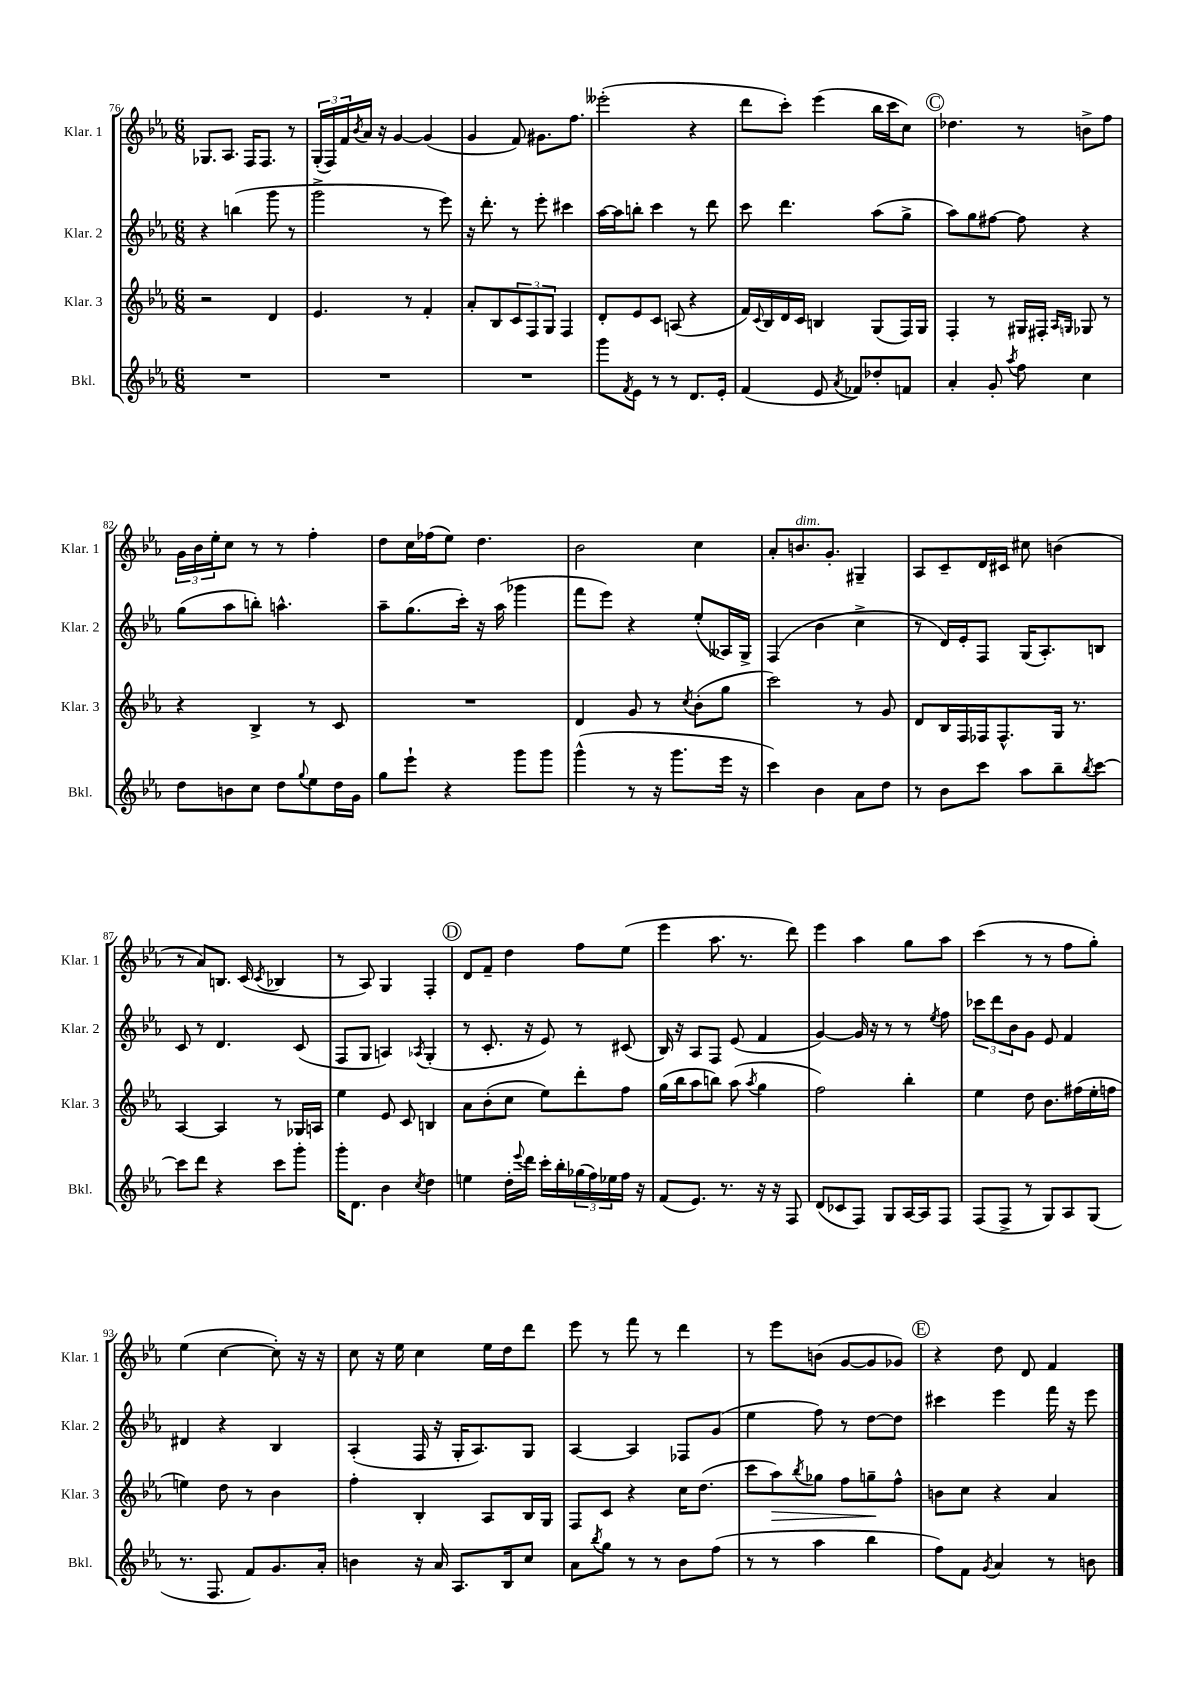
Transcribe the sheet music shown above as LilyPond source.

<<
\new StaffGroup <<
\new Staff = "s0" \with { instrumentName = "Klar. 1" shortInstrumentName = "Klar. 1" } {
    \clef treble \key ees \major \numericTimeSignature \time 6/8
    ges8. aes8. f16 f8. r8 |
    \tuplet 3/2 { g16-.( f16) f'16 } \acciaccatura { bes'8 } aes'16 r16 g'4~ g'4( |
    g'4 f'8) gis'8. f''8. |
    eeses'''2-.( r4 |
    d'''8 c'''8-.) ees'''4( bes''16 c'''16 c''8) |
    \mark \markup { \circle "C" } des''4. r8 b'8-> f''8 |
    \tuplet 3/2 { g'16 bes'16 ees''16-. } c''8 r8 r8 f''4-. |
    d''8 c''16 fes''16( ees''8) d''4. |
    bes'2 c''4 |
    aes'8-. b'8.^\markup { \italic "dim." } g'8.-. gis4-- |
    aes8 c'8-- d'16 cis'16 cis''8 b'4( |
    r8 aes'8) b8. c'16( \acciaccatura { c'8 } bes4 |
    r8 aes8) g4 f4-. |
    \mark \markup { \circle "D" } d'8 f'8-- d''4 f''8 ees''8( |
    ees'''4 aes''8. r8. d'''8) |
    ees'''4 aes''4 g''8 aes''8 |
    c'''4( r8 r8 f''8 g''8-.) |
    ees''4( c''4~ c''8-.) r16 r16 |
    c''8 r16 ees''16 c''4 ees''16 d''16 d'''8 |
    ees'''8 r8 f'''8 r8 d'''4 |
    r8 ees'''8 b'8( g'8~ g'8 ges'8) |
    \mark \markup { \circle "E" } r4 d''8 d'8 f'4 \bar "|." |
}
\new Staff = "s1" \with { instrumentName = "Klar. 2" shortInstrumentName = "Klar. 2" } {
    \clef treble \key ees \major \numericTimeSignature \time 6/8
    r4 b''4( g'''8 r8 |
    g'''2-> r8 ees'''8) |
    r16 d'''8.-. r8 ees'''8-. cis'''4 |
    aes''16~ aes''16 b''8-. c'''4 r8 d'''8 |
    c'''8 d'''4. aes''8( g''8-> |
    \mark \markup { \circle "C" } aes''8) g''8 fis''8~ fis''8 r4 |
    g''8( aes''8 b''8-.) a''4.-^ |
    aes''8-- g''8.( c'''16-.) r16 aes''16( ges'''4 |
    f'''8 ees'''8) r4 ees''8-.( aeses16) g16-> |
    f4( bes'4 c''4-> |
    r8 d'16) ees'16-. f8 g16( aes8.-.) b8 |
    c'8 r8 d'4. c'8( |
    f8 g8 a4) \acciaccatura { aes8 } g4-.( |
    \mark \markup { \circle "D" } r8 c'8.-. r16 ees'8) r8 cis'8( |
    bes16) r16 aes8 f8 ees'8( f'4 |
    g'4~) g'16 r16 r8 r8 \acciaccatura { ees''8 } f''8 |
    \tuplet 3/2 { ces'''8 d'''8 bes'8 } g'8 ees'8 f'4 |
    dis'4 r4 bes4 |
    aes4-.( f16 r16 g16-. aes8.) g8 |
    aes4~ aes4 fes8 g'8( |
    ees''4 f''8) r8 d''8~ d''8 |
    \mark \markup { \circle "E" } cis'''4 ees'''4 f'''16 r16 ees'''8 \bar "|." |
}
\new Staff = "s2" \with { instrumentName = "Klar. 3" shortInstrumentName = "Klar. 3" } {
    \clef treble \key ees \major \numericTimeSignature \time 6/8
    r2 d'4 |
    ees'4. r8 f'4-. |
    aes'8-. bes8 \tuplet 3/2 { c'8 f8 g8 } f4 |
    d'8-. ees'8 c'8 a8( r4 |
    f'16) \appoggiatura { c'8 } bes16 d'16 c'16 b4 g8( f16) g16 |
    \mark \markup { \circle "C" } f4-. r8 gis16 fis16-. \grace { aes16 g16 } ges8 r8 |
    r4 bes4-> r8 c'8 |
    R2. |
    d'4 g'8 r8 \acciaccatura { c''8 } bes'8-.( g''8 |
    c'''2) r8 g'8 |
    d'8 bes16 f16 fes16 fes8.-^ g16 r8. |
    aes4~ aes4 r8 ges16 a16 |
    ees''4 ees'8 c'8 b4 |
    \mark \markup { \circle "D" } aes'8 bes'8-.( c''8 ees''8) d'''8-. f''8 |
    g''16( bes''16 aes''8 b''8) aes''8( \acciaccatura { aes''8 } g''4 |
    f''2) bes''4-. |
    ees''4 d''8 bes'8. fis''16( ees''16-. f''16 |
    e''4) d''8 r8 bes'4 |
    f''4-. bes4-. aes8 bes16 g16 |
    f8 c'8 r4 c''16 d''8.( |
    c'''8 aes''8\>) \acciaccatura { bes''8 } ges''8 f''8 g''8--\! f''8-^ |
    \mark \markup { \circle "E" } b'8 c''8 r4 aes'4 \bar "|." |
}
\new Staff = "s3" \with { instrumentName = "Bkl." shortInstrumentName = "Bkl." } {
    \clef treble \key ees \major \numericTimeSignature \time 6/8
    R2. |
    R2. |
    R2. |
    g'''8 \acciaccatura { f'8 } ees'8 r8 r8 d'8. ees'16-. |
    f'4( ees'8 \acciaccatura { aes'8 } fes'8) des''8-. f'8 |
    \mark \markup { \circle "C" } aes'4-. g'8-. \acciaccatura { aes''8 } f''8 c''4 |
    d''8 b'8 c''8 d''8 \appoggiatura { g''8 } ees''8 d''16 g'16 |
    g''8 ees'''8-! r4 g'''8 g'''8 |
    g'''4-^( r8 r16 g'''8. ees'''16 r16 |
    c'''4) bes'4 aes'8 d''8 |
    r8 bes'8 c'''8 aes''8 bes''8-- \acciaccatura { bes''8 } c'''8~ |
    c'''8 d'''8 r4 c'''8 g'''8-. |
    g'''16-. d'8. bes'4 \acciaccatura { c''8 } d''4 |
    \mark \markup { \circle "D" } e''4 d''16-. \appoggiatura { ees'''8 } d'''16 c'''16-. bes''16-. \tuplet 3/2 { ges''16( f''16) ees''16 } f''16 r16 |
    f'8( ees'8.) r8. r16 r16 f8 |
    d'8( ces'8 f8) g8 aes16~ aes16 f8 |
    f8( f8-> r8 g8) aes8 g8( |
    r8. f8. f'8) g'8. aes'16-. |
    b'4 r16 aes'16 aes8. bes16 c''8 |
    aes'8 \acciaccatura { bes''8 } g''8 r8 r8 bes'8 f''8( |
    r8 r8 aes''4 bes''4 |
    \mark \markup { \circle "E" } f''8) f'8 \acciaccatura { g'8 } aes'4 r8 b'8 \bar "|." |
}
>>
>>
\layout { \context { \Score currentBarNumber = #76 } }
